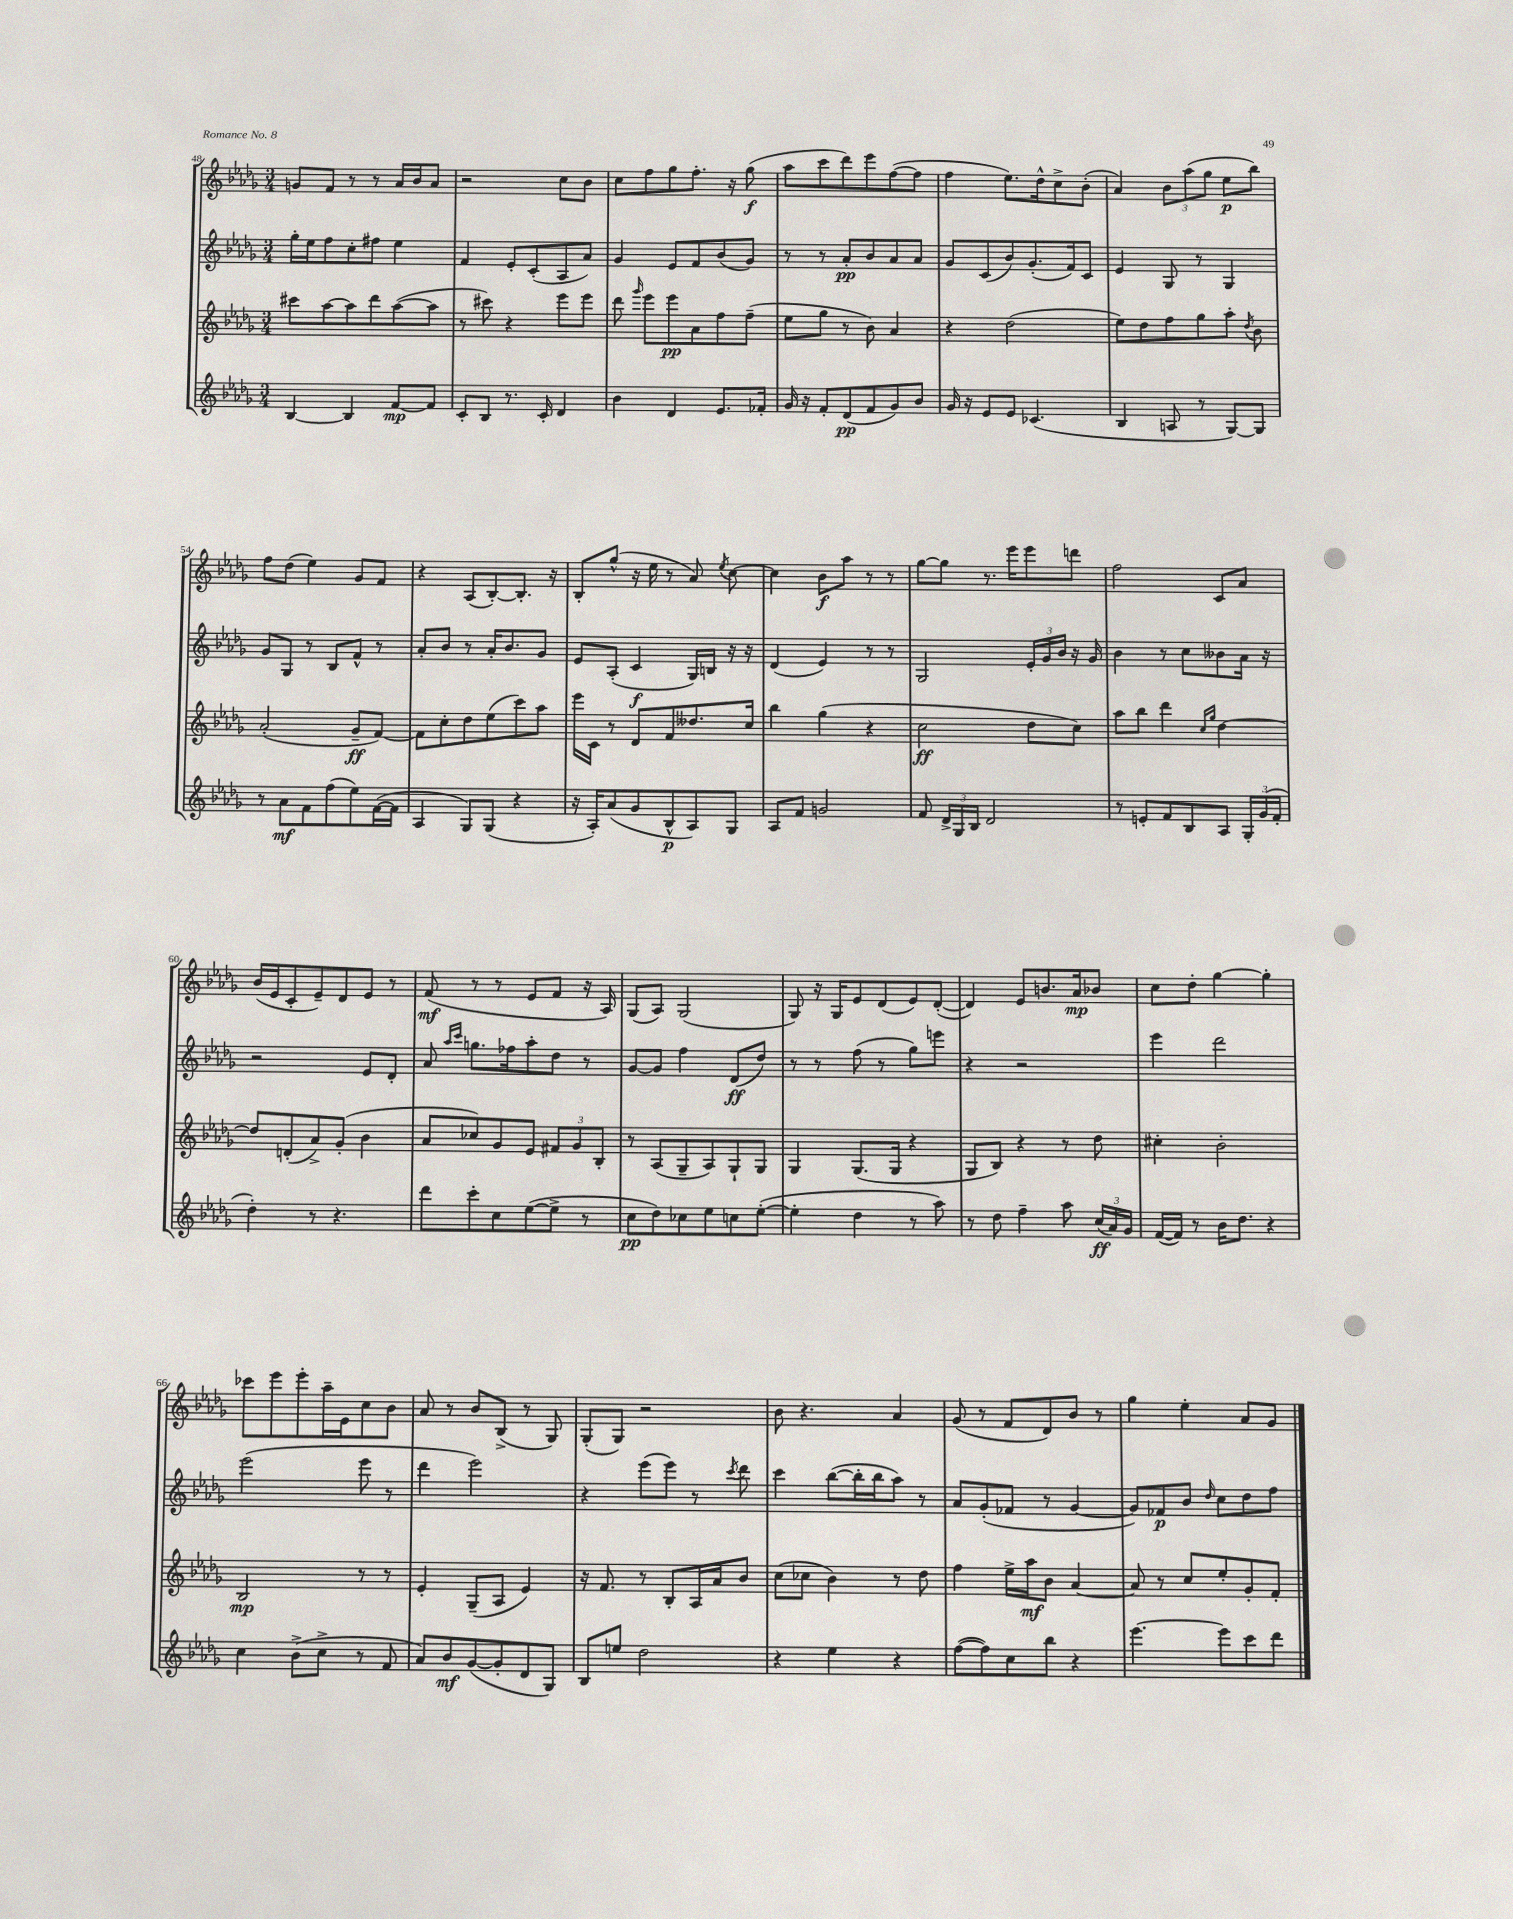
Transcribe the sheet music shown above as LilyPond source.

<<
\new StaffGroup <<
\new Staff = "s0" {
    \clef treble \key des \major \numericTimeSignature \time 3/4
    \autoBeamOff g'8[ f'8] r8 r8 aes'16[ bes'16 aes'8] |
    r2 c''8[ bes'8] |
    c''8[ f''8 ges''8 f''8.]-. r16 ges''8\f( |
    aes''8[ c'''8 des'''8) ees'''8 f''8~( f''8] |
    f''4 ees''8.[) des''16-^ c''8-> bes'8]-.( |
    aes'4) \tuplet 3/2 { bes'8[ aes''8( ges''8] } ees''8[\p bes''8]) |
    f''8[ des''8]( ees''4) ges'8[ f'8] |
    r4 aes8[( bes8~-.) bes8.]-. r16 |
    bes8[-. ges''8]-^( r16 ees''16 r8 aes'8) \acciaccatura { ees''8 } c''8~ |
    c''4 bes'8[\f aes''8] r8 r8 |
    ges''8[~ ges''8] r8. ees'''16[ ees'''8 d'''8] |
    f''2 c'8[ aes'8] |
    bes'16[( ees'16 c'8-. ees'8--) des'8 ees'8] r8 |
    f'8\mf( r8 r8 ees'8[ f'8] r16 aes16) |
    ges8[( aes8]) ges2( |
    ges8) r16 ges16[ ees'8 des'8( ees'8) des'8]~-.( |
    des'4) ees'8[ b'8. aes'16\mp bes'8] |
    c''8[ des''8]-. ges''4~ ges''4-. |
    ces'''8[ ees'''8 ees'''8-. aes''16-- ees'16 c''8 bes'8] |
    aes'8 r8 bes'8[ bes8]->( r8 ges8) |
    ges8[-.( ges8]) r2 |
    bes'8 r4. aes'4 |
    ges'8( r8 f'8[ des'8) bes'8] r8 |
    ges''4 ees''4-. aes'8[ ges'8] \bar "|." |
}
\new Staff = "s1" {
    \clef treble \key des \major \numericTimeSignature \time 3/4
    \autoBeamOff ges''16[-. ees''16 f''8 c''8-. fis''8] ees''4 |
    f'4 ees'8[-. c'8-.( aes8 aes'8]) |
    ges'4 ees'8[ f'8 bes'8( ges'8]) |
    r8 r8 aes'8[-.\pp bes'8 aes'8 aes'8] |
    ges'8[ c'8( bes'8) ges'8.-.( f'16) c'8] |
    ees'4 ges8 r8 ges4 |
    ges'8[ ges8] r8 bes8[ f'8]-^ r8 |
    aes'8[-. bes'8] r8 aes'16[-. bes'8. ges'8] |
    ees'8[ aes8]-.( c'4\f ges16[) b16] r16 r16 |
    des'4( ees'4) r8 r8 |
    ges2 \tuplet 3/2 { ees'16[-. ges'16 bes'16] } r16 ges'16 |
    bes'4 r8 c''8[ beses'8 aes'16] r16 |
    r2 ees'8[ des'8]-. |
    aes'8 \grace { aes''16[ c'''16] } g''8.[ fes''16 aes''8-. des''8] r8 |
    ges'8[~ ges'8] f''4 des'8[\ff( des''8]) |
    r8 r8 f''8( r8 ges''8[) e'''8] |
    r4 r2 |
    ees'''4 des'''2 |
    ees'''2( ees'''8 r8 |
    des'''4 ees'''2) |
    r4 ees'''8[( ees'''8]) r8 \acciaccatura { c'''8 } des'''8 |
    c'''4 bes''8[~( bes''16-. bes''16 aes''8]) r8 |
    aes'8[ ges'8-.( fes'8] r8 ges'4~ |
    ges'8[) fes'8\p bes'8] \grace { des''16 } c''8[ des''8 f''8] \bar "|." |
}
\new Staff = "s2" {
    \clef treble \key des \major \numericTimeSignature \time 3/4
    \autoBeamOff cis'''8[ aes''8~ aes''8 des'''8 aes''8~( aes''8] |
    r8 cis'''8) r4 ees'''8[ ees'''8] |
    des'''8 \grace { ges'''16 } ees'''8[ ees'''8\pp aes'8 f''8 f''8]--( |
    ees''8[ ges''8] r8 bes'8) aes'4 |
    r4 des''2( |
    ees''8[) des''8 f''8 ges''8 aes''8]-. \acciaccatura { des''8 } bes'8 |
    aes'2-.( ges'8[--\ff f'8]~) |
    f'8[ c''8-. des''8 ees''8( c'''8) aes''8] |
    ees'''16[ c'16] r8 des'8[ f'8 deses''8. c''16] |
    bes''4 ges''4( r4 |
    c''2\ff des''8[ c''8]) |
    aes''8[ bes''8] des'''4 \grace { c''16[ ges''16] } des''4~ |
    des''8[ d'8-.( aes'8->) ges'8]-.( bes'4 |
    aes'8[ ces''8) ges'8 ees'8] \tuplet 3/2 { fis'8[ ges'8 bes8]-. } |
    r8 aes8[( ges8-- aes8) ges8-! ges8] |
    ges4 ges8.[( ges16] r4 |
    ges8[ bes8]) r4 r8 des''8 |
    cis''4-. bes'2-. |
    bes2\mp r8 r8 |
    ees'4-. ges8[--( aes8] ees'4) |
    r16 f'8. r8 bes8[-. aes16 aes'16 bes'8] |
    c''8[( ces''8] bes'4) r8 des''8 |
    f''4 ees''16[-> aes''16\mf bes'8] aes'4~ |
    aes'8 r8 c''8[ ees''8-. ges'8-. f'8]-. \bar "|." |
}
\new Staff = "s3" {
    \clef treble \key des \major \numericTimeSignature \time 3/4
    \autoBeamOff bes4~ bes4 f'8[~\mp f'8] |
    c'8[-. bes8] r8. c'16-. des'4 |
    bes'4 des'4 ees'8.[ fes'16]-. |
    ges'16 r16 f'8[-. des'8\pp( f'8 ges'8) bes'8] |
    ges'16 r16 ees'8[ ees'8] ces'4.( |
    bes4 a8 r8 ges8[~) ges8] |
    r8 aes'8[\mf f'8 f''8( ees''8) f'16~( f'16] |
    aes4 ges8[) ges8]( r4 |
    r16 aes16[-.) aes'8( ges'8 bes8-^\p aes8) ges8] |
    aes8[ f'8] g'2 |
    f'8 \tuplet 3/2 { des'16[-> ges16 bes16] } des'2 |
    r8 e'8[-. f'8 bes8 aes8] \tuplet 3/2 { ges16[-. ges'16( f'16]-. } |
    des''4-.) r8 r4. |
    des'''8[ c'''8-. c''8 ees''8~( ees''8]-> r8 |
    c''8[\pp des''8) ces''8 ees''8 c''8 ees''8]~-.( |
    ees''4-. des''4 r8 aes''8) |
    r8 des''8 f''4-- aes''8 \tuplet 3/2 { c''16[\ff( aes'16) ges'16] } |
    f'16[~( f'16]) r8 bes'16[ des''8.] r4 |
    c''4 bes'8[->( c''8]-> r8 f'8 |
    aes'8[) bes'8\mf ges'8~( ges'8-. des'8 ges8]) |
    bes8[ e''8] des''2 |
    r4 ees''4 r4 |
    f''8[~( f''8) c''8 bes''8] r4 |
    ees'''4.~ ees'''8[ c'''8 des'''8] \bar "|." |
}
>>
>>
\layout { \context { \Score currentBarNumber = #48 } }
